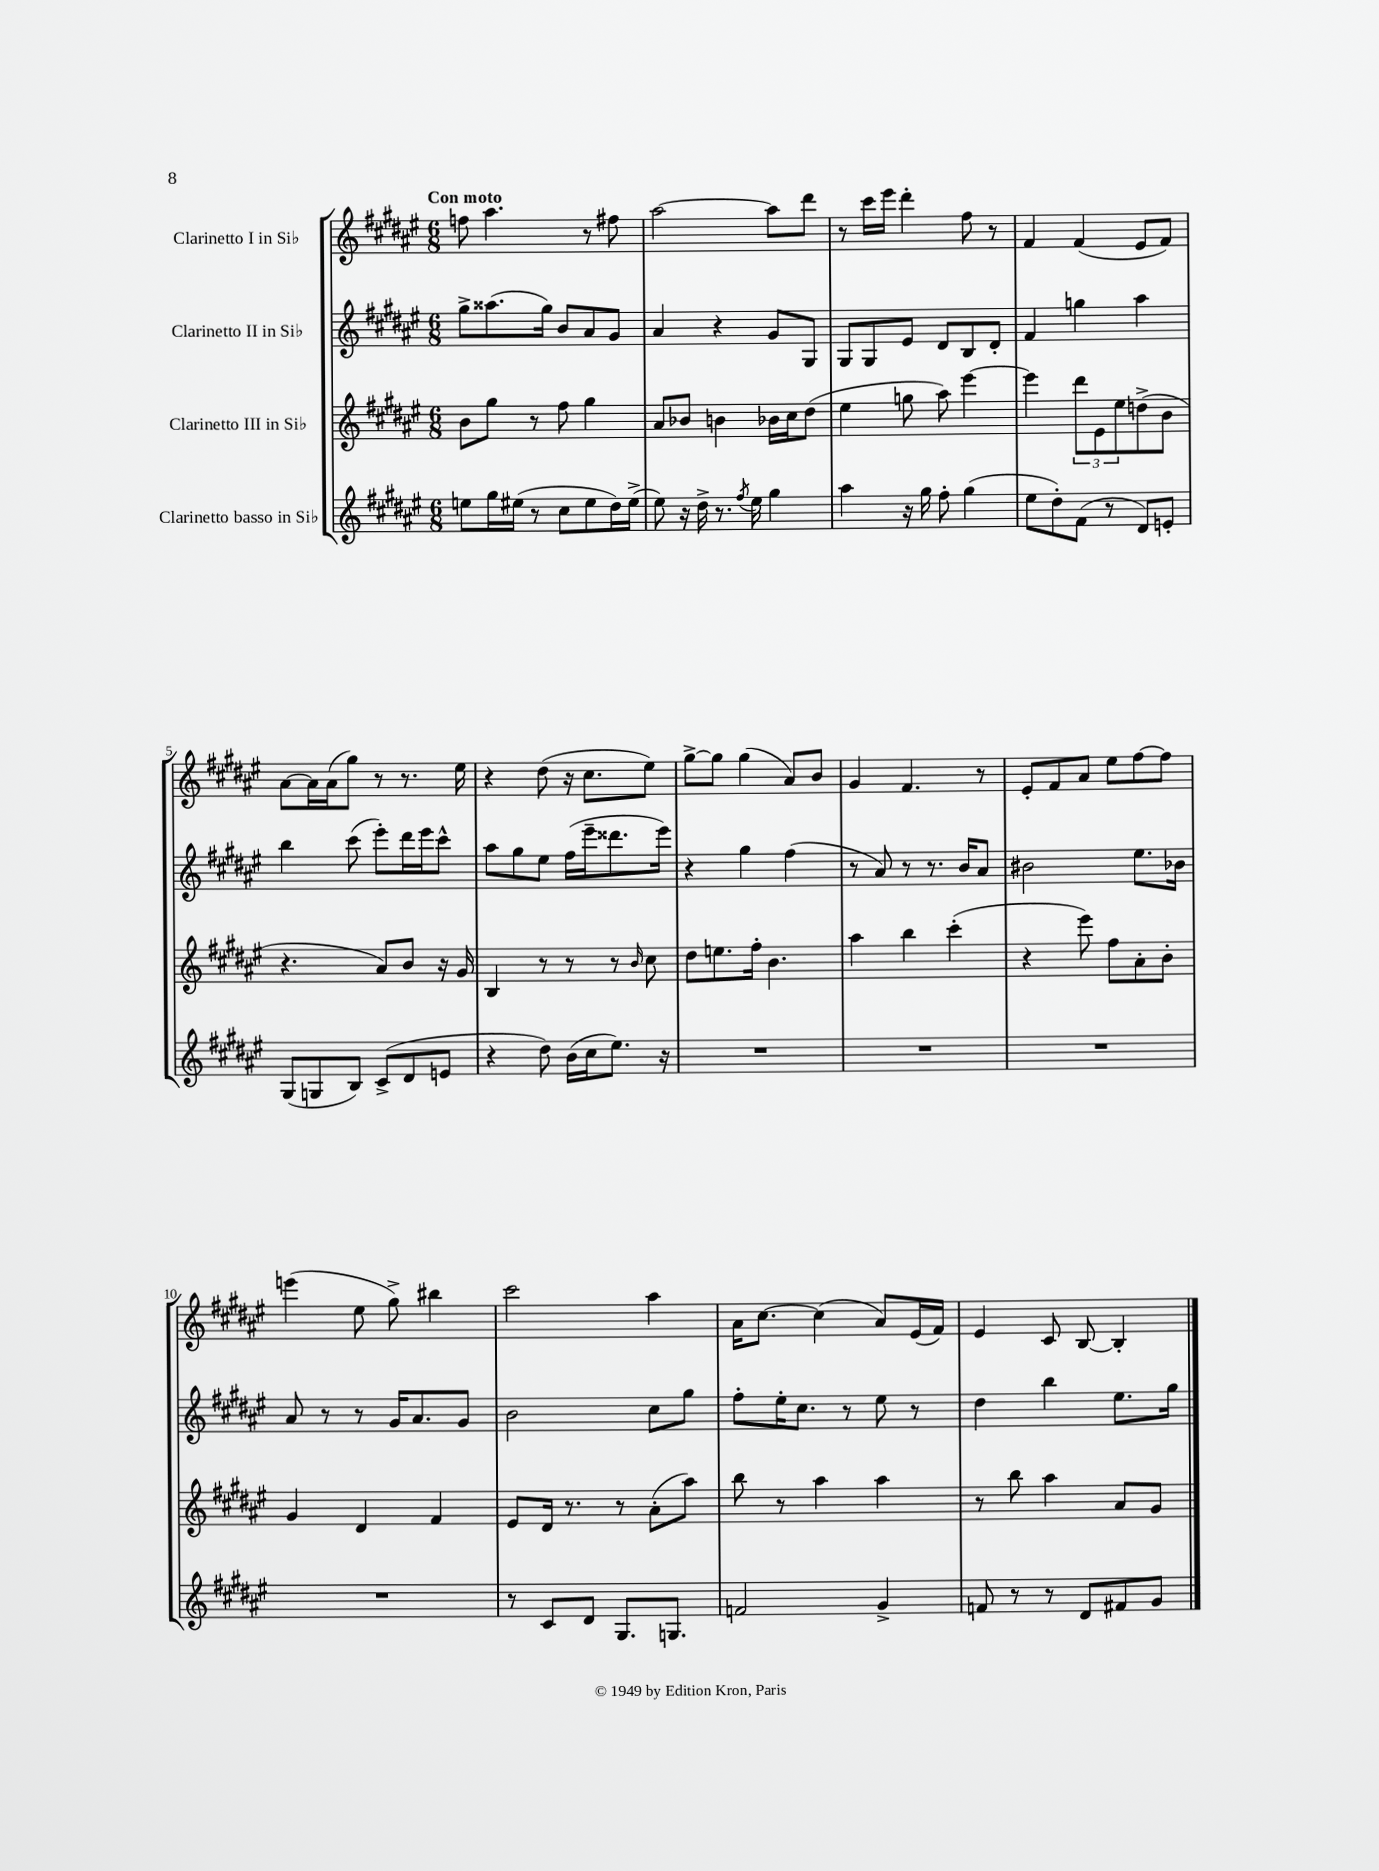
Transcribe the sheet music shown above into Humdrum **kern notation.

**kern	**kern	**kern	**kern
*staff4	*staff3	*staff2	*staff1
*clefG2	*clefG2	*clefG2	*clefG2
*k[f#c#g#d#a#e#]	*k[f#c#g#d#a#e#]	*k[f#c#g#d#a#e#]	*k[f#c#g#d#a#e#]
*M6/8	*M6/8	*M6/8	*M6/8
8ee	8b	8gg#^	8ff
16gg#	8gg#	(8.aa##	4.aa#
(16ee#	.	.	.
8r	8r	.	.
.	.	16gg#)	.
8cc#	8ff#	8b	.
8ee#	4gg#	8a#	8r
16dd#)	.	8g#	8ff#
(16ee#^	.	.	.
=	=	=	=
8ee#)	8a#	4a#	[2aa#
16r	8b-	.	.
16dd#^	.	.	.
8.r	4b	4r	.
8qff#	.	.	.
16ee#	.	.	.
4gg#	16b-	8g#	8aa#]
.	16cc#	.	.
.	(8dd#	8G#	8ddd#
=	=	=	=
4aa#	4ee#	8G#	8r
.	.	8G#	16ccc#
.	.	.	16eee#
16r	8gg	8e#	4ddd#'
16gg#	.	.	.
8ff#'	8aa#)	8d#	.
(4gg#	[4eee#	8B	8ff#
.	.	8d#'	8r
=	=	=	=
8ee#	4eee#]	4f#	4f#
8dd#')	.	.	.
(8f#	12ddd#	4gg	(4f#
.	12e#	.	.
8r	.	.	.
.	12ee#	.	.
8d#)	(8dd^	4aa#	8e#
8e'	8b	.	8f#)
=	=	=	=
(8G#	4.r	4bb	[8a#
8G	.	.	16a#]
.	.	.	(16a#
8B)	.	(8ccc#	8gg#)
(8c#^	8a#)	8eee#')	8r
8d#	8b	16ddd#	8.r
.	.	16eee#	.
8e	16r	8ccc#^^	.
.	16g#	.	16ee#
=	=	=	=
4r	4B	8aa#	4r
.	.	8gg#	.
8dd#)	8r	8ee#	(8dd#
(16b	8r	(16ff#	16r
16cc#	.	16eee#~	8.cc#
8.ee#)	8r	8.ddd##	.
.	16qqb	.	.
.	8cc#	.	8ee#)
16r	.	16eee#)	.
=	=	=	=
2.r	8dd#	4r	[8gg#^
.	8.ee	.	8gg#]
.	.	4gg#	(4gg#
.	16ff#'	.	.
.	4.b	.	.
.	.	(4ff#	8a#)
.	.	.	8b
=	=	=	=
2.r	4aa#	8r	4g#
.	.	8a#)	.
.	4bb	8r	4.f#
.	.	8.r	.
.	(4ccc#'	.	.
.	.	16b	.
.	.	8a#	8r
=	=	=	=
2.r	4r	2b#	8e#'
.	.	.	8f#
.	8eee#)	.	8a#
.	8ff#	.	8ee#
.	8a#'	8.ee#	[8ff#
.	8b'	.	8ff#]
.	.	16b-	.
=	=	=	=
2.r	4g#	8a#	(4eee
.	.	8r	.
.	4d#	8r	8ee#
.	.	16g#	8gg#^)
.	.	8.a#	.
.	4f#	.	4bb#
.	.	8g#	.
=	=	=	=
8r	8e#	2b	2ccc#
8c#	16d#	.	.
.	8.r	.	.
8d#	.	.	.
8.G#	8r	.	.
.	(8a#'	8cc#	4aa#
8.G	.	.	.
.	8aa#)	8gg#	.
=	=	=	=
2f	8bb	8ff#'	16a#
.	.	.	[8.cc#
.	8r	16ee#'	.
.	.	8.cc#	.
.	4aa#	.	(4cc#]
.	.	8r	.
4g#^	4aa#	8ee#	8a#)
.	.	8r	(16e#
.	.	.	16f#)
=	=	=	=
8f	8r	4dd#	4e#
8r	8bb	.	.
8r	4aa#	4bb	8c#
8d#	.	.	[8B
8f#	8a#	8.ee#	4B']
8g#	8g#	.	.
.	.	16gg#	.
==	==	==	==
*-	*-	*-	*-
